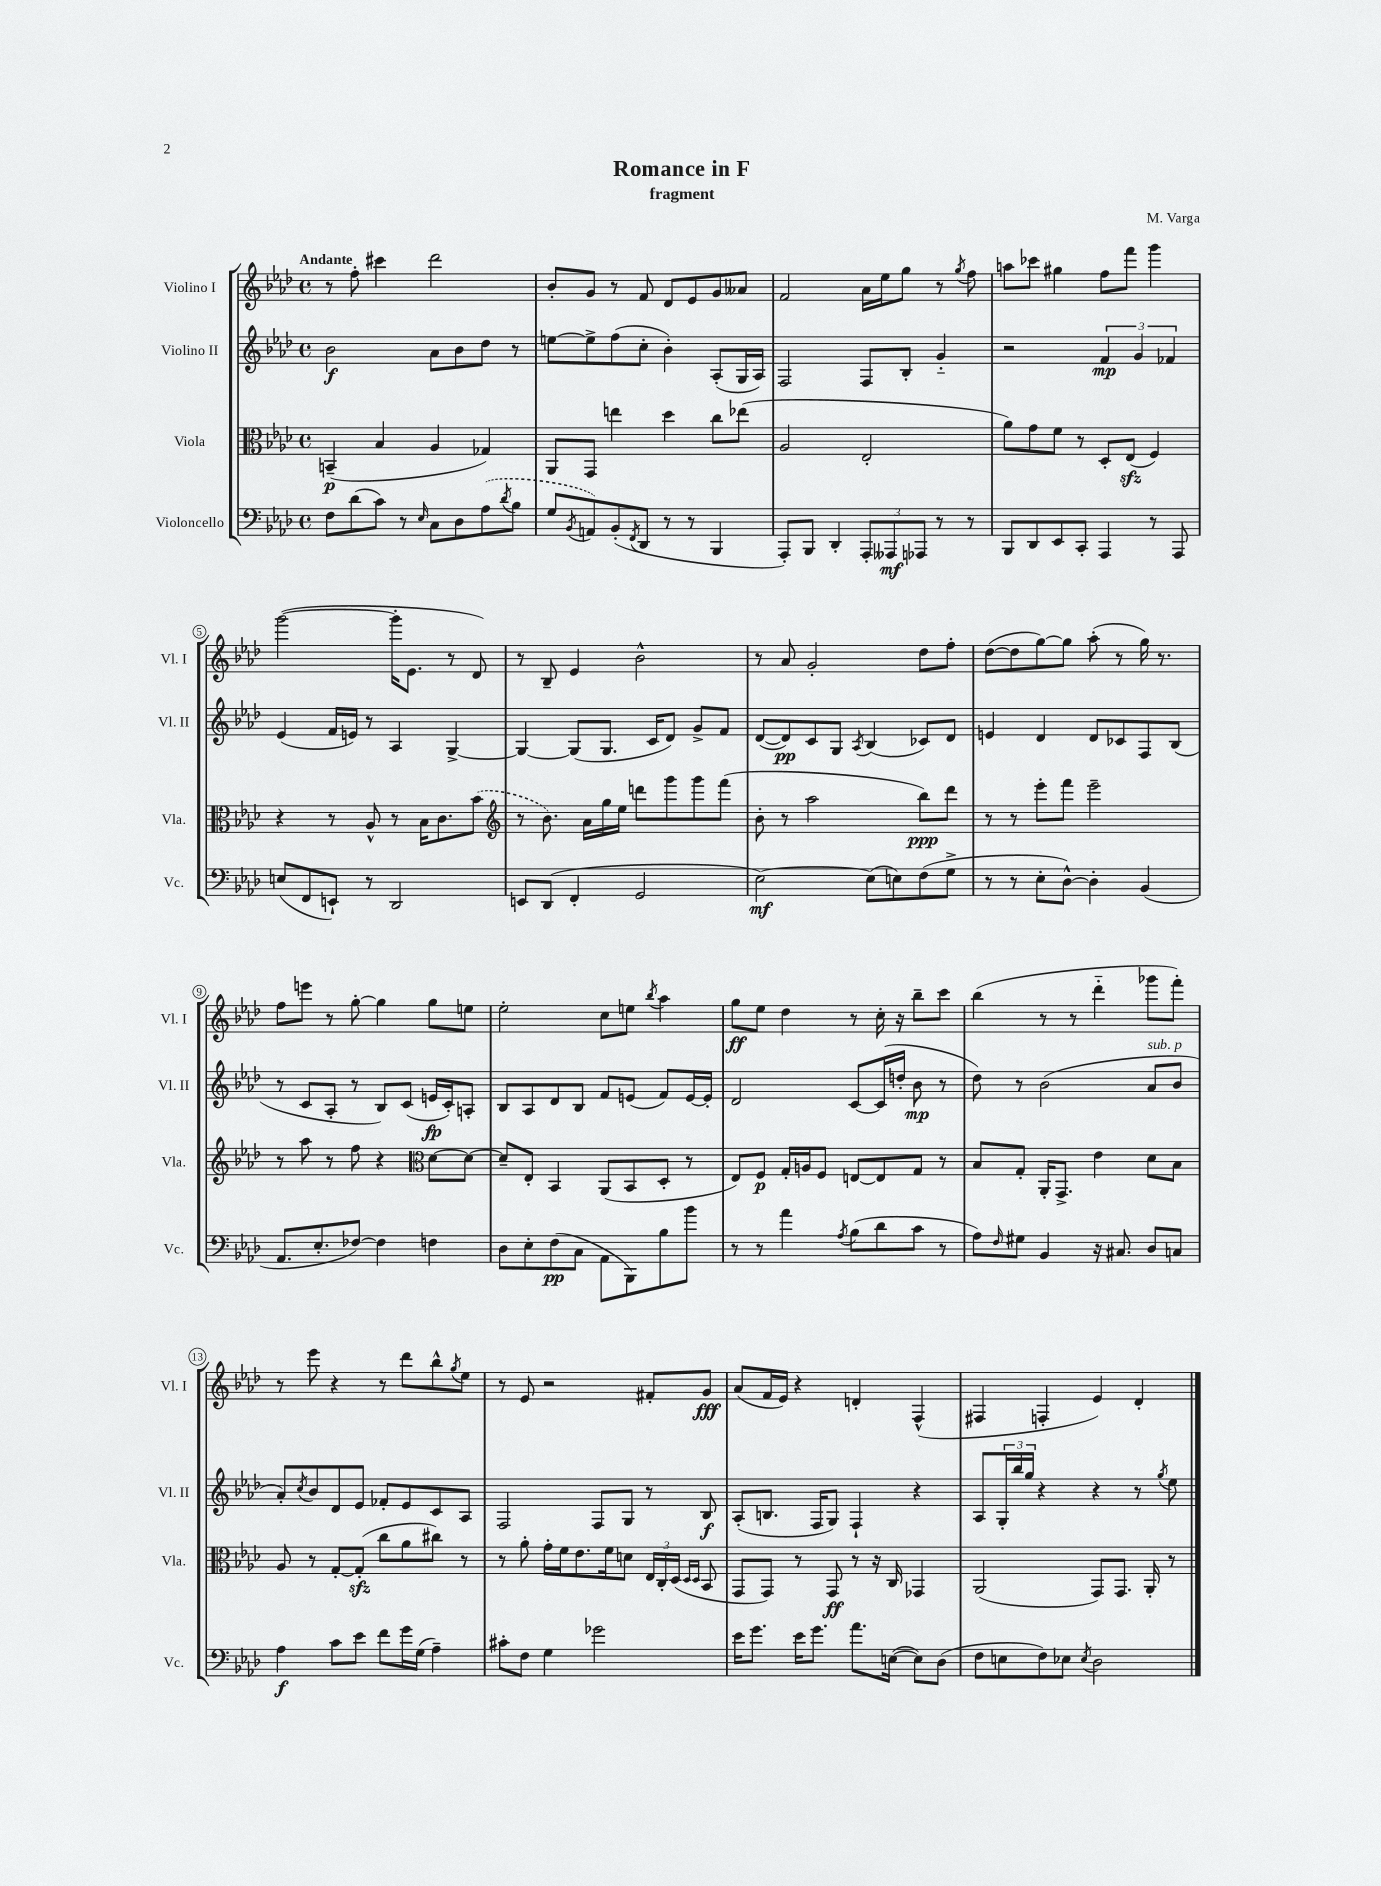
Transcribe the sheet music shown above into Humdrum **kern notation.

**kern	**kern	**kern	**kern
*staff4	*staff3	*staff2	*staff1
*clefF4	*clefC3	*clefG2	*clefG2
*k[b-e-a-d-]	*k[b-e-a-d-]	*k[b-e-a-d-]	*k[b-e-a-d-]
*M4/4	*M4/4	*M4/4	*M4/4
*met(c)	*met(c)	*met(c)	*met(c)
8F	(4BB~	2b-	8r
(8d-	.	.	8ff'
8c)	4B-	.	4ccc#
8r	.	.	.
16qqE-	.	.	.
8C	4A-	8a-	2ddd-
8D-	.	8b-	.
(8A-	4G-)	8dd-	.
8qd-	.	.	.
8B-	.	8r	.
=	=	=	=
8G	8AA-	[8ee	8b-'
8qBB-	.	.	.
8AA)	8GG	8ee^]	8g
(8BB-'	4ee	(8ff	8r
8qFF	.	.	.
8DD-	.	8cc'	8f
8r	4dd-	4b-')	8d-
8r	.	.	8e-
4BBB-	8cc	(8A-'	8g
.	(8ee-	16G	8a--
.	.	16A-)	.
=	=	=	=
8AAA-')	2A-	2F	2f
8BBB-	.	.	.
4DD-'	.	.	.
12AAA-'	2E-'	8F	16a-
.	.	.	16ee-
12AAA--	.	.	.
.	.	8B-'	8gg
12AAA-	.	.	.
8r	.	4g'~	8r
.	.	.	8qgg
8r	.	.	8ff
=	=	=	=
8BBB-	8a-)	2r	8aa
8DD-	8g	.	8ccc-
8EE-	8f	.	4gg#
8CC'	8r	.	.
4AAA-	8D-'	6f	8ff
.	(8E-	.	8fff
.	.	6g	.
8r	4F)	.	4ggg
.	.	6f-	.
8AAA-	.	.	.
=	=	=	=
(8E	4r	(4e-	([2ggg
8FF	.	.	.
8EE`)	8r	16f	.
.	.	16e)	.
8r	8A-^^	8r	.
2DD-	8r	4A-	16ggg']
.	.	.	8.e-
.	16B-	.	.
.	8.c	.	.
.	.	[4G^	8r
.	(8b-	.	8d-)
=	=	=	=
*	*clefG2	*	*
8EE	8r	4G_	8r
(8DD-	8.b-)	.	8B-~
4FF'	.	(8G]	4e-
.	16a-	.	.
.	16gg	8.G	.
.	16ee-	.	.
2GG	8ddd	.	2b-^^
.	.	16c	.
.	8ggg	8d-)	.
.	8ggg	8g^	.
.	(8fff	8f	.
=	=	=	=
[2E-)	8b-'	([8d-	8r
.	8r	8d-])	8a-
.	2aa-	8c	2g'
.	.	8G	.
.	.	8qA-	.
(8E-]	.	(4B-	.
8E)	.	.	.
(8F	8bb-)	8c-)	8dd-
8G^	8ddd-	8d-	8ff'
=	=	=	=
8r	8r	4e	([8dd-
8r	8r	.	8dd-]
8E-'	8eee-'	4d-	[8gg)
[8D-^^)	8fff	.	8gg]
4D-']	2eee-~	8d-	(8aa-'
.	.	8c-	8r
(4BB-	.	8F	16gg)
.	.	.	8.r
.	.	(8B-	.
=	=	=	=
8.AA-	8r	8r	8ff
.	8aa-	8c	8eee
8.E-'	.	.	.
.	8r	8A-'	8r
[8F-)	8ff	8r	[8gg'
4F-]	4r	8B-)	4gg]
.	.	(8c	.
*	*clefC3	*	*
4F	[8d-	16e	8gg
.	.	16c')	.
.	8d-_	8A'	8ee
=	=	=	=
8D-	8d-~]	8B-	2ee-'
8E-'	8E-'	8A-	.
(8F	4BB-	8d-	.
8C	.	8B-	.
8AA-	(8AA-	8f	8cc
8BBB-)	8BB-	(8e	8ee
.	.	.	8qbb-
8B-	8D-'	8f)	4aa-
8b-	8r	[16e	.
.	.	16e']	.
=	=	=	=
8r	8E-)	2d-	8gg
8r	8F	.	8ee-
4a-	16G'	.	4dd-
.	16A	.	.
.	8F	.	.
8qA-	.	.	.
(8B-	[8E	[8c	8r
8d-	8E]	(16c]	16cc'
.	.	16dd'	16r
8c	8G	8b-	8bb-~
8r	8r	8r	8ccc
=	=	=	=
8A-)	8B-	8dd-)	(4bb-
16qqF	.	.	.
8G#	8G'	8r	.
4BB-	16AA-'	(2b-	8r
.	8.GG^	.	.
.	.	.	8r
16r	4e-	.	4ddd-'~
8.C#	.	.	.
8D-	8d-	8a-	8ggg-
8C	8B-	8b-	8fff')
=	=	=	=
4A-	8A-	8a-')	8r
.	.	8qcc	.
.	8r	8b-	8eee-
8c	[8G'	8d-	4r
8e-	(8G']	8e-	.
8f	8cc	8f-'	8r
16g	8a-	8e-	8ddd-
(16G	.	.	.
4A-~)	8cc#)	8c	8bb-^^
.	.	.	8qgg
.	8r	8A-	8ee-
=	=	=	=
8c#'	8r	2F	8r
8F	8a-'	.	8e-
4G	16g'	.	2r
.	16f	.	.
.	8.e-	.	.
2g-	.	8F	.
.	16f	.	.
.	8d	8G	.
.	24E-	8r	8f#'
.	24C'	.	.
.	(24D-	.	.
.	16qqD-	.	.
.	16qqD-	.	.
.	8BB-	8B-	8g
=	=	=	=
16e-	8GG	(8A-'	(8a-
8.g	.	.	.
.	8GG)	8.B	16f
.	.	.	16e-)
16e-	8r	.	4r
8.g	.	16F	.
.	8GG	8G)	.
8.a-	8r	4F`	4d'
.	16r	.	.
([16E	16C	.	.
8E])	4GG-	4r	(4F^^
(8D-	.	.	.
=	=	=	=
8F	(2AA-	8A-	4F#
8E	.	24G'	.
.	.	24bb-	.
.	.	24gg	.
8F)	.	4r	4F'
8E-	.	.	.
8qE-	.	.	.
2D-	8GG)	4r	4e-)
.	8.GG	.	.
.	.	8r	4d-'
.	16AA-'	.	.
.	.	8qgg	.
.	8r	8ee-	.
==	==	==	==
*-	*-	*-	*-
